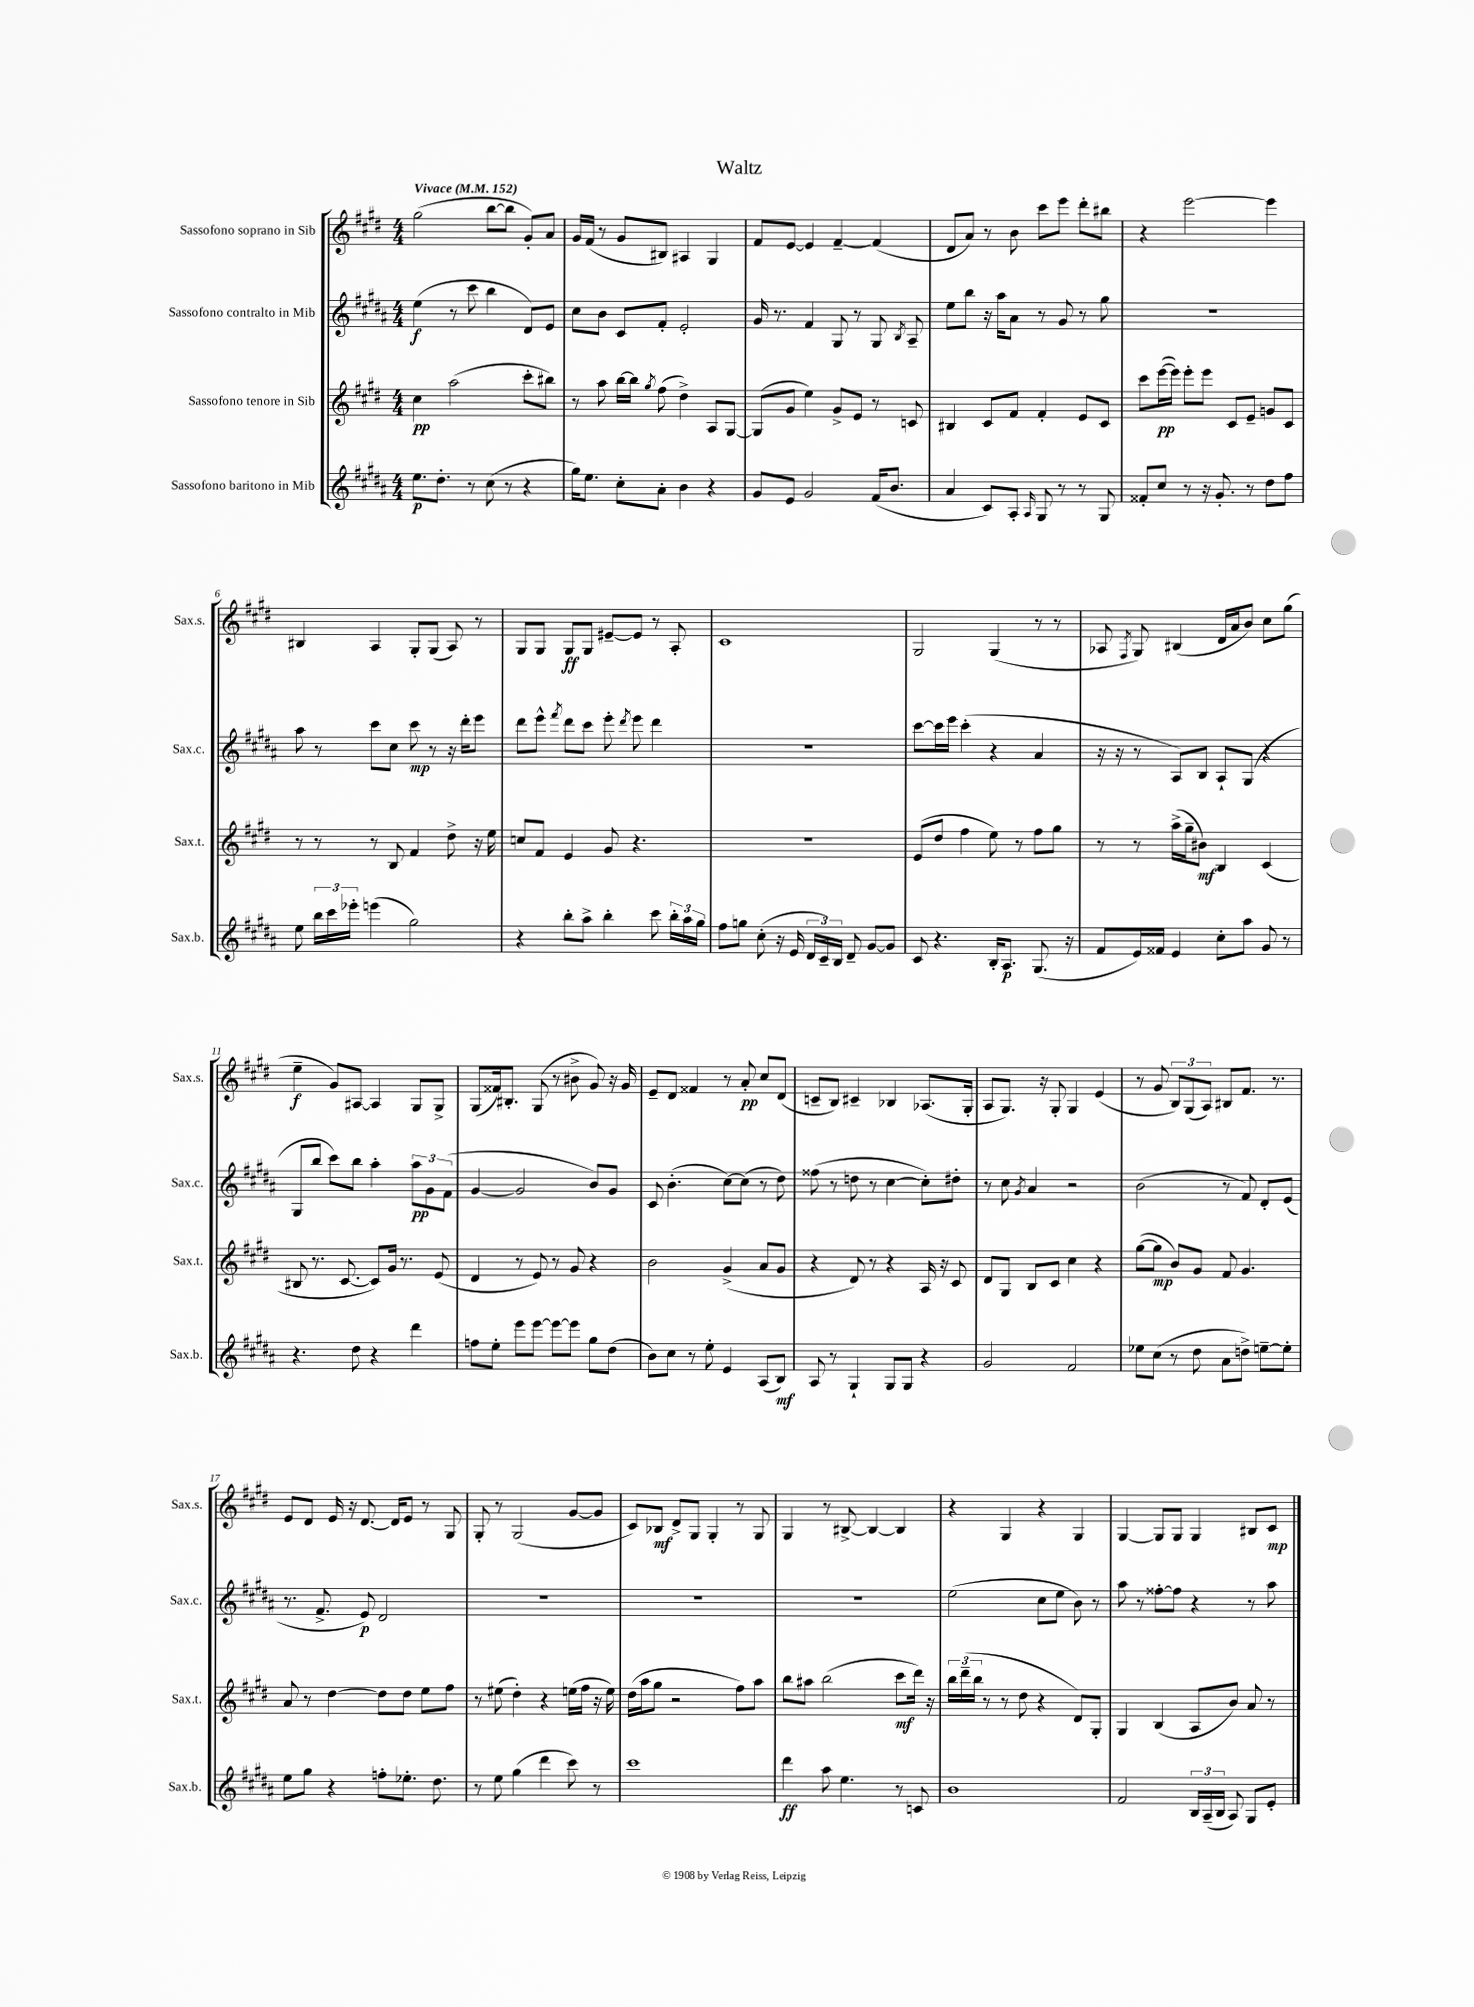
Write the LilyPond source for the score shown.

\header { title = "Waltz" }
<<
\new StaffGroup <<
\new Staff = "s0" \with { instrumentName = "Sassofono soprano in Sib" shortInstrumentName = "Sax.s." } {
    \clef treble \key e \major \numericTimeSignature \time 4/4 \tempo "Vivace" 4 = 152
    \autoBeamOff gis''2( b''8[~ b''8] gis'8[-.) a'8] |
    gis'16[ fis'16]( r8 gis'8[ bis8]) ais4 gis4 |
    fis'8[ e'8]~ e'4 fis'4~-- fis'4( |
    dis'8[ a'8]) r8 b'8 cis'''8[ e'''8] dis'''8[-. bis''8] |
    r4 e'''2~ e'''4 |
    bis4 a4 gis8[-. gis8]( a8) r8 |
    gis8[ gis8] gis8[\ff gis8] eis'8[~-- eis'8] r8 a8-. |
    cis'1 |
    gis2 gis4( r8 r8 |
    aes8 \acciaccatura { fis8 } gis8) bis4( dis'16[ a'16 b'8]) cis''8[ gis''8]( |
    e''4--\f gis'8[) ais8]~ ais4 gis8[ gis8]-> |
    gis8[( fisis'16) bis8.]-. gis8( r8 bis'8-> gis'8) r16 gis'16 |
    e'8[-- dis'8] fisis'4 r8 a'8-.\pp cis''8[ dis'8]( |
    c'8[-- b8]) cis'4-- bes4 aes8.[( gis16]-. |
    a8[ gis8.]) r16 gis8-. gis4 e'4( |
    r8 gis'8 \tuplet 3/2 { b8[) gis8( a8]) } bis8[ fis'8.] r8. |
    e'8[ dis'8] e'16 r16 dis'8.~ dis'16[ e'8] r8 gis8 |
    gis8-. r8 gis2( gis'8[~ gis'8] |
    cis'8[) bes8]\mf dis'8[-> gis8] gis4-. r8 gis8 |
    gis4 r8 bis8~-> bis4~ bis4 |
    r4 gis4 r4 gis4 |
    gis4~ gis8[ gis8] gis4 bis8[ cis'8]\mp \bar "|." |
}
\new Staff = "s1" \with { instrumentName = "Sassofono contralto in Mib" shortInstrumentName = "Sax.c." } {
    \clef treble \key b \major \numericTimeSignature \time 4/4
    \autoBeamOff e''4\f( r8 cis'''8 b''4 dis'8[) e'8] |
    cis''8[ b'8] cis'8[ fis'8]-. e'2-. |
    gis'16 r8. fis'4 gis8 r8 gis8 \acciaccatura { b8 } ais8-- |
    e''8[ b''8] r16 ais''16[ ais'8] r8 gis'8 r8 gis''8 |
    R1 |
    ais''8 r8 cis'''8[ cis''8] cis'''8\mp r8 r16 dis'''16[-. e'''8] |
    dis'''8[ e'''8]-^ \acciaccatura { fis'''8 } dis'''8[ cis'''8] e'''8-. \acciaccatura { dis'''8 } e'''8 dis'''4 |
    R1 |
    cis'''8[~ cis'''16 e'''16] cis'''4-.( r4 ais'4 |
    r16 r16 r8 ais8[) b8] ais8[-! gis8]( r4 |
    gis8[ b''8] cis'''8[) b''8] ais''4-. \tuplet 3/2 { ais''8[\pp gis'8 fis'8]( } |
    gis'4~ gis'2 b'8[) gis'8] |
    cis'8 b'4.-.( cis''8[~) cis''8]( r8 dis''8) |
    fisis''8( r8 d''8 r8 cis''4~ cis''8[-.) dis''8]-. |
    r8 cis''8 \acciaccatura { gis'8 } ais'4 r2 |
    b'2( r8 fis'8) dis'8[-. e'8]( |
    r8. fis'8.-> e'8\p) dis'2 |
    R1 |
    R1 |
    R1 |
    e''2( cis''8[ e''8] b'8) r8 |
    ais''8 r8 fisis''8[~-. fisis''8] r4 r8 ais''8 \bar "|." |
}
\new Staff = "s2" \with { instrumentName = "Sassofono tenore in Sib" shortInstrumentName = "Sax.t." } {
    \clef treble \key e \major \numericTimeSignature \time 4/4
    \autoBeamOff cis''4\pp a''2( cis'''8[-. bis''8]) |
    r8 a''8 b''16[~ b''16] \acciaccatura { gis''8 } fis''8( dis''4->) a8[ gis8]~ |
    gis8[( gis'8] e''4) gis'8[-> e'8] r8 c'8 |
    bis4 cis'8[ fis'8] fis'4-. e'8[ cis'8] |
    cis'''8[ e'''16~\pp( e'''16]) e'''8[-. e'''8] cis'8[ e'8]-- g'8[ cis'8] |
    r8 r8 r8 b8 fis'4 dis''8-> r16 e''16 |
    c''8[ fis'8] e'4 gis'8 r4. |
    R1 |
    e'8[( dis''8] fis''4 e''8) r8 fis''8[ gis''8] |
    r8 r8 a''16[->( gis''16-- bis'8]\mf) b4 cis'4( |
    bis8 r8. cis'8.~ cis'8[) gis'16] r8. e'8( |
    dis'4 r8 e'8) r8 gis'8 r4 |
    b'2 gis'4->( a'8[ gis'8] |
    r4 dis'8) r8 r4 a16 r16 cis'8 |
    dis'8[ gis8] b8[ cis'8] cis''4 r4 |
    gis''8[~( gis''8]\mp b'8[) gis'8] fis'8 gis'4. |
    a'8 r8 dis''4~ dis''8[ dis''8] e''8[ fis''8] |
    r8 eis''8( dis''4-.) r4 e''16[( fis''16] r16 e''16) |
    dis''16[( a''16 gis''8] r2 fis''8[) a''8] |
    b''8[ ais''8] b''2( cis'''8[\mf dis'''16]) r16 |
    \tuplet 3/2 { b''16[ dis'''16--( b''16] } r8 r8 dis''8 r4 dis'8[) gis8]-. |
    gis4 b4( a8[ b'8]) a'8 r8 \bar "|." |
}
\new Staff = "s3" \with { instrumentName = "Sassofono baritono in Mib" shortInstrumentName = "Sax.b." } {
    \clef treble \key b \major \numericTimeSignature \time 4/4
    \autoBeamOff e''8.[\p dis''8.]-. r8 cis''8( r8 r4 |
    gis''16[) e''8.] cis''8[-. ais'8]-. b'4 r4 |
    gis'8[ e'8] gis'2 fis'16[( b'8.] |
    ais'4 cis'8[) ais8]-. \grace { ais16 } gis8 r8 r8 gis8 |
    fisis'8[-. cis''8] r8 r16 gis'8.-. r8 dis''8[ fis''8] |
    e''8 \tuplet 3/2 { b''16[ cis'''16 ees'''16]-. } e'''4( gis''2) |
    r4 b''8[-. ais''8]-> b''4-. cis'''8 \tuplet 3/2 { b''16[-. ais''16 gis''16] } |
    fis''8[ g''8] cis''8-.( r16 e'16 \tuplet 3/2 { dis'16[ cis'16--) b16] } dis'8-- gis'8[~ gis'8] |
    cis'8 r4. b16[-. ais8.]\p gis8.( r16 |
    fis'8[ e'16) fisis'16] e'4 cis''8[-. ais''8] gis'8 r8 |
    r4. dis''8 r4 dis'''4 |
    f''8[ e''8]-. e'''8[ e'''8]~ e'''8[~ e'''8] gis''8[ dis''8]( |
    b'8[) cis''8] r8 e''8-. e'4 ais8[( b8]\mf) |
    ais8 r8 gis4-! gis8[ gis8] r4 |
    gis'2 fis'2 |
    ees''8[ cis''8]( r8 dis''8 ais'8[ d''8]->) e''8[~-- e''8]-. |
    e''8[ gis''8] r4 f''8[-. ees''8.]-. dis''8. |
    r8 e''8 gis''4( dis'''4 cis'''8) r8 |
    cis'''1 |
    dis'''4\ff ais''8 e''4. r8 c'8 |
    b'1 |
    fis'2 \tuplet 3/2 { b16[ ais16--( b16] } ais8) gis8[ e'8]-. \bar "|." |
}
>>
>>
